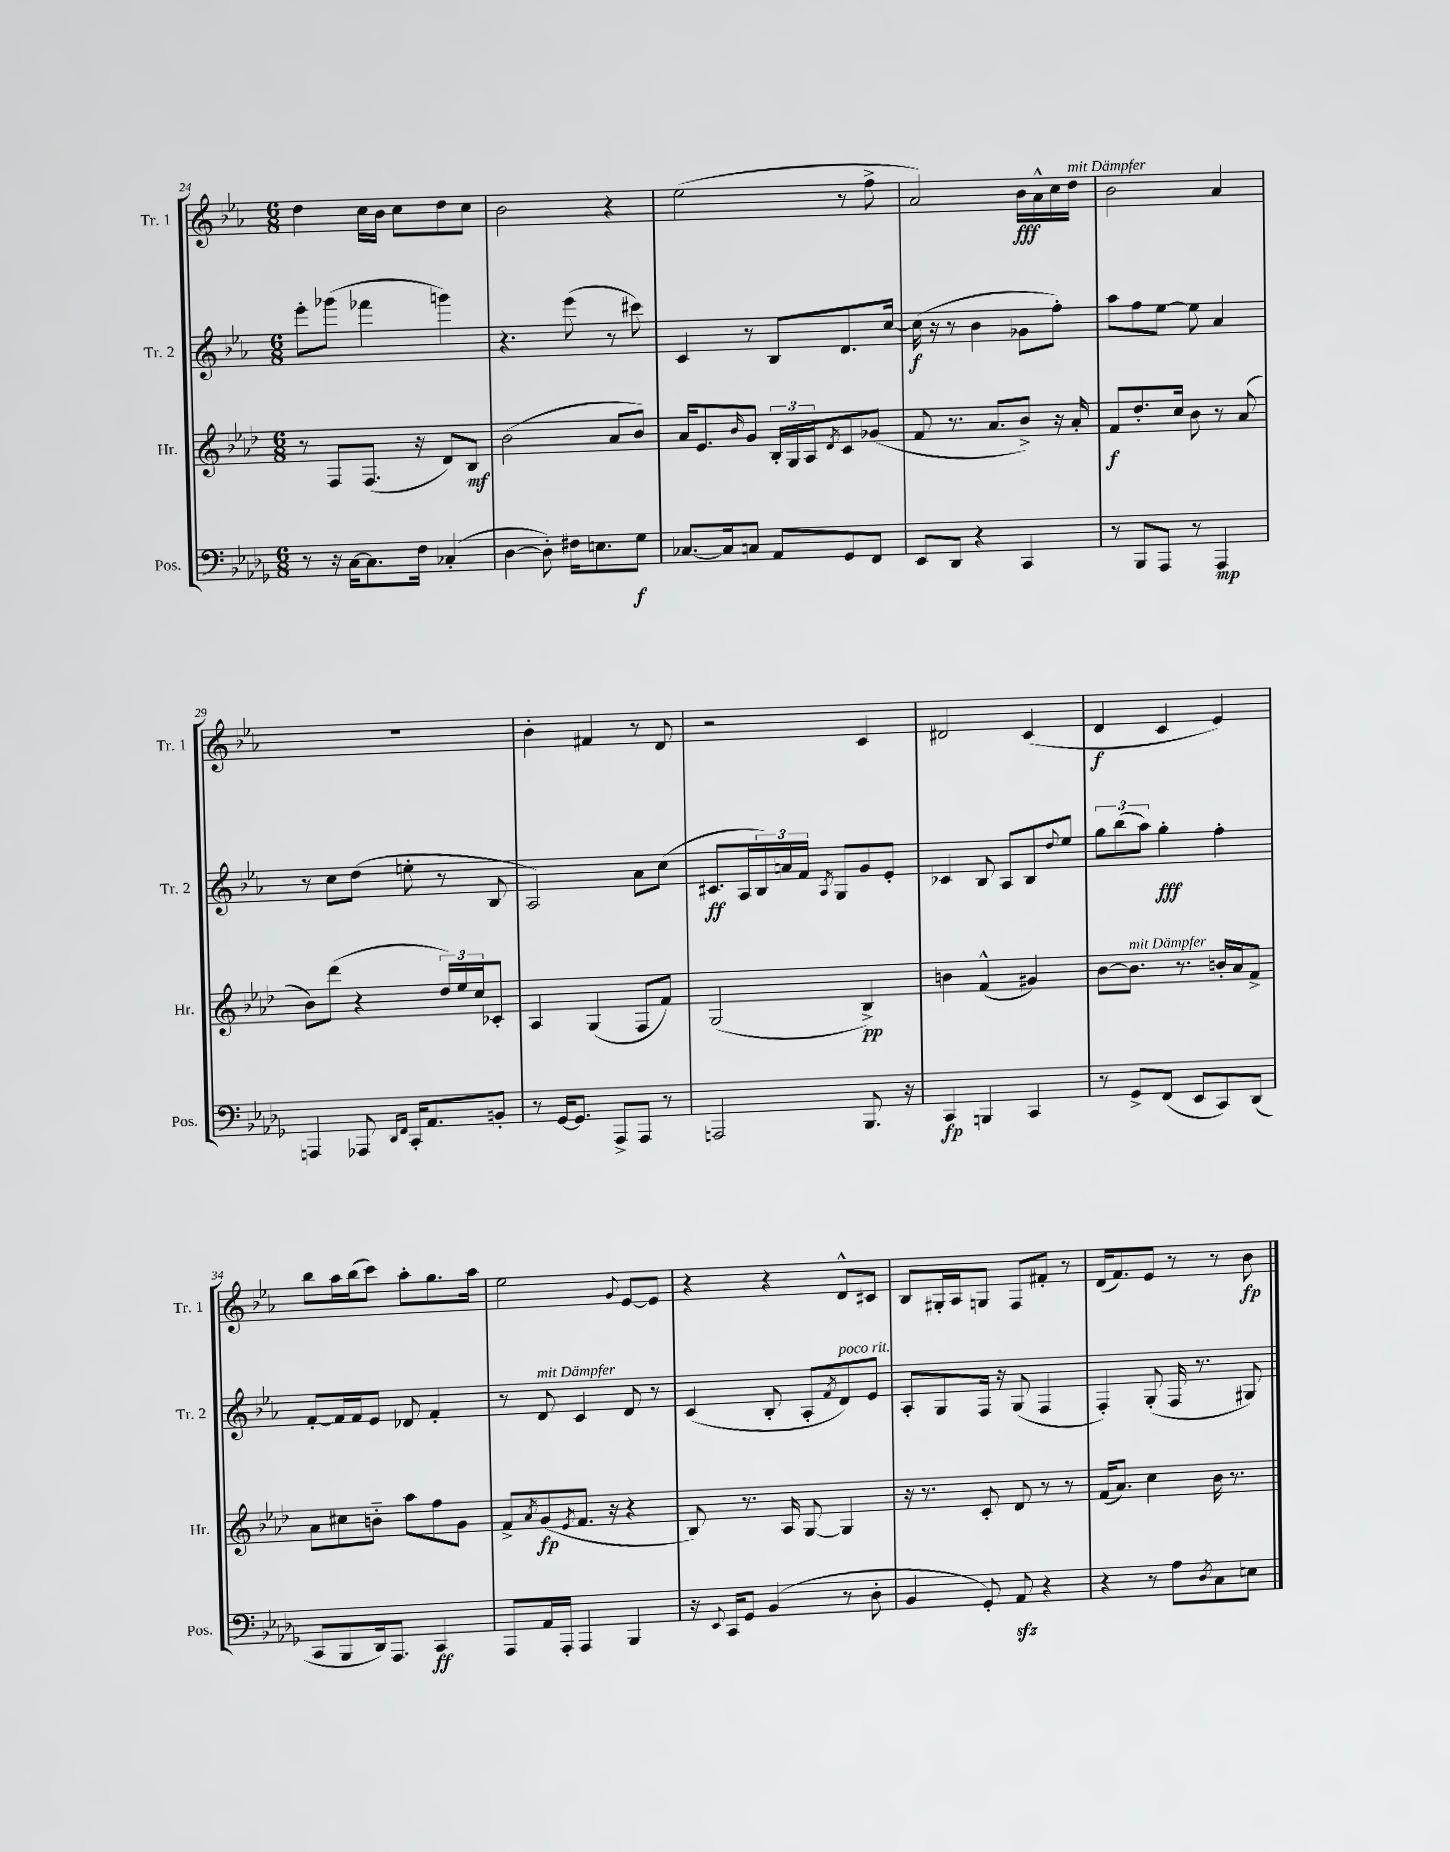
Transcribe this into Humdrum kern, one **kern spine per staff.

**kern	**kern	**kern	**kern
*staff4	*staff3	*staff2	*staff1
*clefF4	*clefG2	*clefG2	*clefG2
*k[b-e-a-d-g-]	*k[b-e-a-d-]	*k[b-e-a-]	*k[b-e-a-]
*M6/8	*M6/8	*M6/8	*M6/8
8r	8r	8eee-'\L	4dd\
16r	8F/L	(8ggg-\J	.
[16C\LK	.	.	.
8.C\]	(8.F/J	4fff-\	16cc\LL
.	.	.	16b-\JJ
.	.	.	8cc\L
16F\Jk	16r	.	.
(4C-'/	8d-/L)	4ggg\)	8dd\
.	8B-/J	.	8cc\J
=	=	=	=
[4D-\	(2b-\	4.r	2b-\
8D-'\])	.	.	.
16F#\LK	.	(8eee-\	.
8.E\	.	.	.
.	8a-/L	8r	4r
8G-\J	8b-/J)	8ccc#\)	.
=	=	=	=
[8.C-/L	16a-/LK	4c/	(2ee-\
.	8.e-/	.	.
16C-/]k	.	.	.
.	16qqb-/	.	.
8C/J	8g/J	8r	.
8AA-/L	24B-'/LL	8B-/L	.
.	24G/	.	.
.	24A-/J	.	.
.	8qd-/	.	.
8GG-/	8c/	8.d/	8r
8FF/J	(8g-/J	.	8ff^\
.	.	[16cc/Jk	.
=	=	=	=
8EE-/L	8f/	(16cc\]	2a-/)
.	.	16r	.
8DD-/J	8.r	8r	.
4r	.	4b-\	.
.	8.a-/L	.	.
4CC/	8b-^/J)	8g-\L	16b-\LL
.	.	.	16a-^^\
.	16r	8ff'\J)	16cc\
.	16a-'/	.	16dd\JJ
=	=	=	=
8r	8f/L	8aa-\L	2b-\
8BBB-/L	8.dd-'/	8ff\	.
8AAA-/J	.	[8ee-\J	.
.	16cc/Jk	.	.
8r	8b-\	8ee-\]	.
4AAA-/	8r	4a-/	4a-/
.	(8a-/	.	.
=	=	=	=
4AAA/	8b-\L)	8r	2.r
.	(8ddd-\J	8cc\L	.
8AAA-/	4r	(8dd\J	.
16qqDD-/LL	.	.	.
16qqFF/JJ	.	.	.
16CC'/LK	.	8ee'\	.
8.AA-/	.	.	.
.	24dd-/LL)	8r	.
.	24ee-/	.	.
.	24cc/J	.	.
8BB'/J	8c-'/J	8B-/	.
=	=	=	=
8r	4A-/	2A-/)	4b-'\
[16GG-/LK	.	.	.
8.GG-/]J	.	.	.
.	(4G/	.	4f#/
8AAA-^/L	.	.	.
8AAA-/J	8F/L	8a-\L	8r
8r	8f/J)	(8cc\J	8d/
=	=	=	=
2AAA/	(2G/	8.c#/L	2r
.	.	16A-/L	.
.	.	24B-/)	.
.	.	24a/	.
.	.	24f/JJ	.
.	.	8qA-/	.
.	.	8G/L	.
8.BBB-/	4B-^/)	8g/	4c/
.	.	8e-'/J	.
16r	.	.	.
=	=	=	=
4CC/	4b\	4c-/	2d#/
4BBB/	(4f^^/	8B-/	.
.	.	8A-/L	.
4CC/	4g#/)	8B-/	(4c/
.	.	8qqdd/	.
.	.	8ee-/J	.
=	=	=	=
8r	[8b-\L	12gg\L	4d/
.	.	(12bb-\	.
8GG-^/L	8.b-\]J	.	.
.	.	12aa-\J)	.
(8FF/J	.	4gg'\	4c/
.	8.r	.	.
8EE-/L	.	.	.
8CC/)	16b'/LL	4ff'\	4e-/)
.	16a-/J	.	.
(8DD-/J	8f^/J	.	.
=	=	=	=
8CC/L	8a-\L	[8f'/L	8bb-\L
8BBB-/	8cc#\	16f/]L	16aa-\L
.	.	16f/J	(16bb-\J
16DD-/k)	8b'~\J	8e-/J	8ccc\J)
8.AAA-/J	.	.	.
.	8aa-\L	8d-/	8aa-'\L
4CC/	8ff\	4f'/	8.gg\
.	8g\J	.	.
.	.	.	16aa-\Jk
=	=	=	=
8AAA-/L	8f^/L	8r	2ee-\
.	8qa-/	.	.
16AA-/L	(8g/	8d/	.
16AAA-'/JJ	.	.	.
.	8qe-/	.	.
4AAA-/	8.f/J	4c/	.
.	16r	.	.
.	.	.	8qqg/
4BBB-/	4r	8d/	[8e-/L
.	.	8r	8e-/]J
=	=	=	=
16r	8B-/)	(4c/	4r
8qqEE-/	.	.	.
16CC/LK	.	.	.
8GG-/J	8.r	.	.
(4BB-/	.	8B-'/	4r
.	16A-/	.	.
.	[8G/	8A-'/L	.
.	.	8qf/	.
8r	4G/]	8d/)	8d^^/L
8D-'\	.	8e-/J	8c#/J
=	=	=	=
4BB-/	16r	8A-'/L	8B-/L
.	8.r	.	.
.	.	8G/	16G#'/L
.	.	.	16A-/J
8GG-'/)	8c'/	16F/Jk	8G/J
.	.	16r	.
8AA-/	8d-/	(8G/	8F/L
4r	8r	4F/	8f#'/J
.	8r	.	8r
=	=	=	=
4r	(16f/LK	4F'/)	(16d/LK
.	8.a-/J)	.	8.f/)
8r	4cc\	(8G'/	8e-/J
8A-\L	.	16F/	8r
.	.	8.r	.
8qD-/	.	.	.
8C\	16b-\	.	8r
.	8.r	.	.
8E\J	.	8G#/)	8b-\
==	==	==	==
*-	*-	*-	*-
